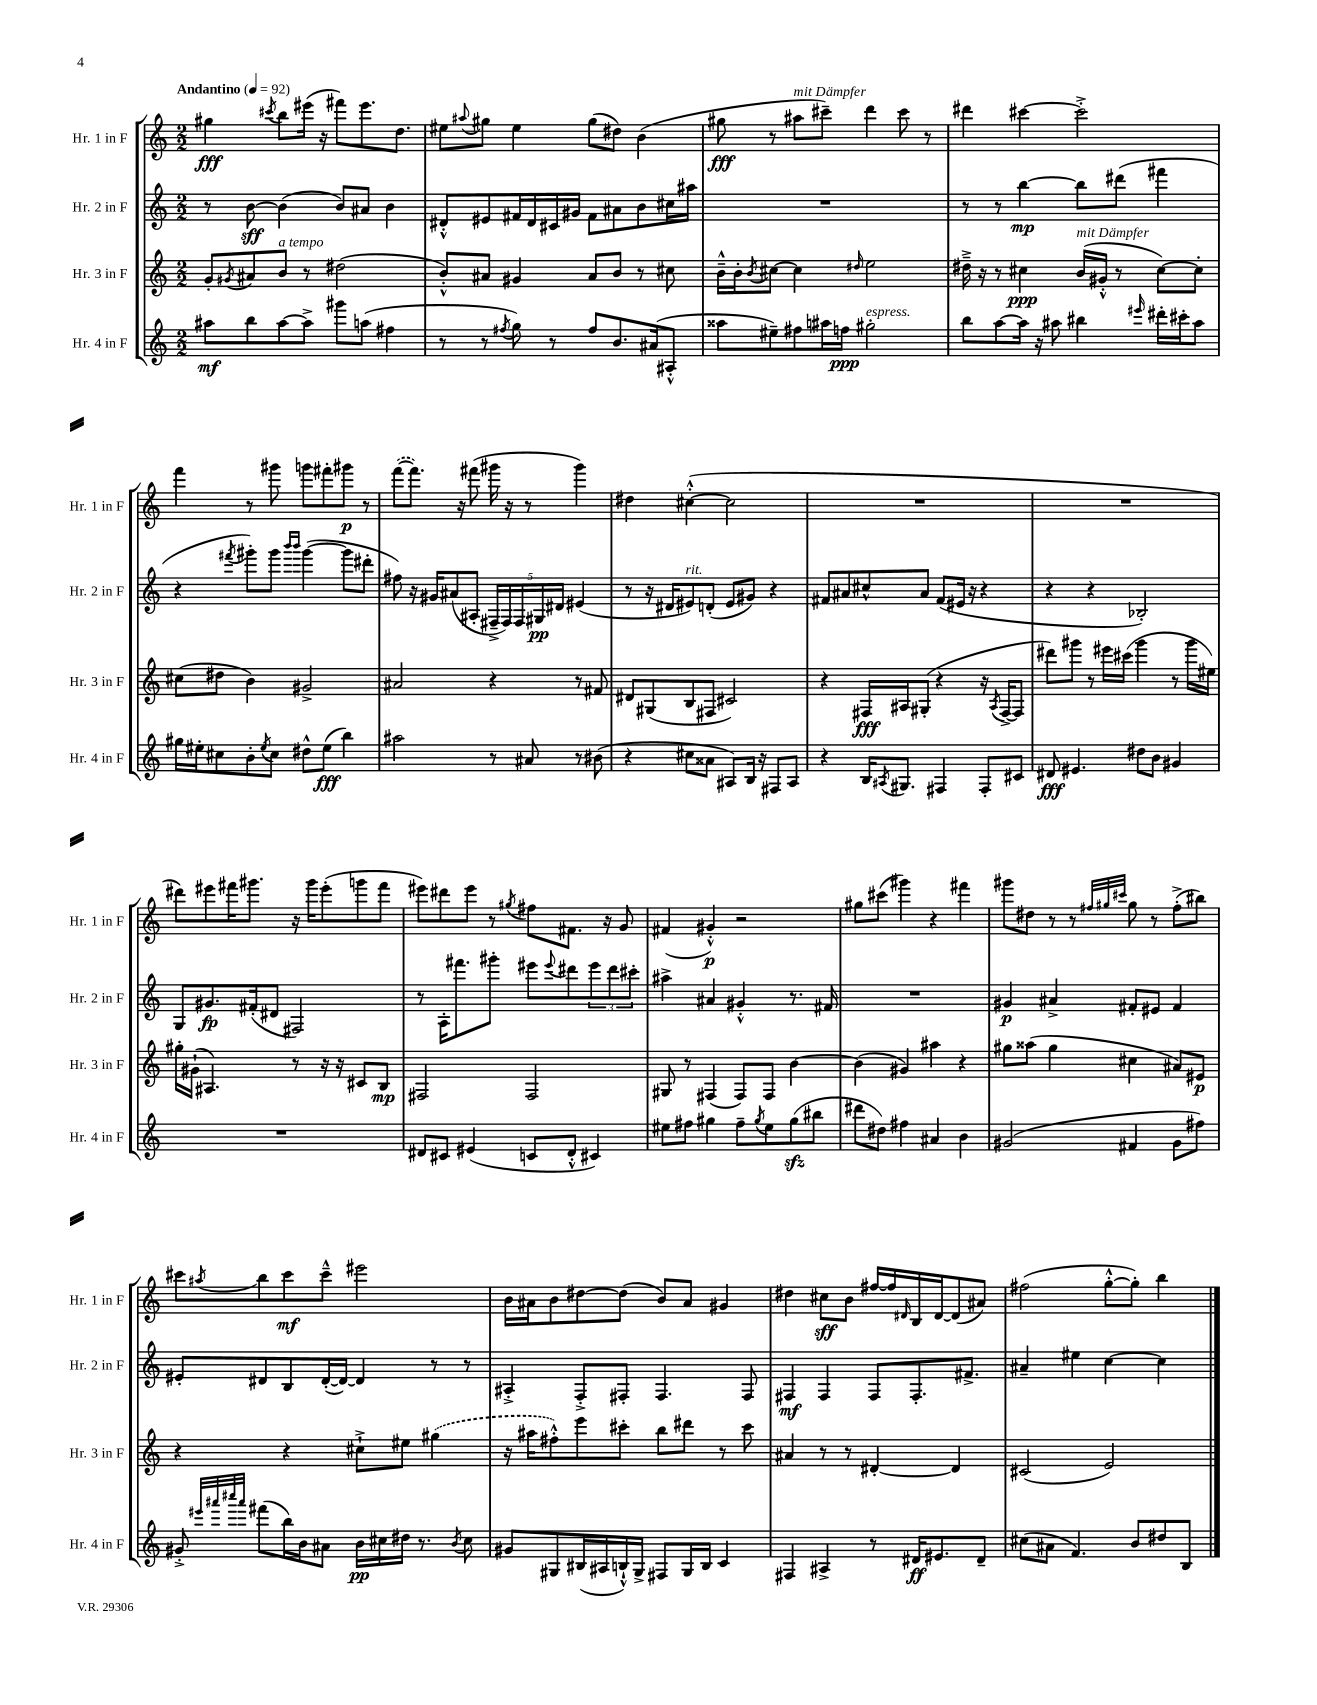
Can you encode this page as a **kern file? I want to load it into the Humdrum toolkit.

**kern	**kern	**kern	**kern
*staff4	*staff3	*staff2	*staff1
*clefG2	*clefG2	*clefG2	*clefG2
*k[]	*k[]	*k[]	*k[]
*M2/2	*M2/2	*M2/2	*M2/2
*MM92	*MM92	*MM92	*MM92
8aa#\L	8g'/L	8r	4gg#\
.	8qg#/	.	.
8bb\	8a#/	[8b\	.
.	.	.	8qccc#/
[8aa#\	8b/J	(4b\]	8bb\L
8aa#^\]J	8r	.	(16eee#\Jk
.	.	.	16r
8ggg#\L	(2dd#\	8b/L)	8fff#\L)
(8aa\J	.	8a#/J	8.eee#\
4ff#\	.	4b\	.
.	.	.	8.dd\J
=	=	=	=
8r	8b'^^/L)	8d#'^^/L	8ee#\L
.	.	.	8qqaa#/
8r	8a#/J	8e#/	8gg#\J
8qff#/	.	.	.
8gg\)	4g#/	16f#/L	4ee#\
.	.	16d#/	.
8r	.	16c#/	.
.	.	16g#/JJ	.
8ff#/L	8a#/L	8f#\L	(8gg#\L
8.b/	8b/J	8a#\	8dd#\J)
.	8r	8b\	(4b\
(16a#/k	.	.	.
8A#'^^/J	8cc#\	16cc#\L	.
.	.	16aa#\JJ	.
=	=	=	=
8aa##\L	16b~^^\LL	1r	8gg#\
.	16b'\J	.	.
.	8qb/	.	.
8ee#~\)	[8cc#\J	.	8r
8ff#\	4cc#\]	.	8aa#\L
16aa#\L	.	.	8ccc#~\J)
16ff\JJ	.	.	.
.	16qqdd#/	.	.
2gg#'\	2ee\	.	4ddd\
.	.	.	8ccc#\
.	.	.	8r
=	=	=	=
8bb\L	16dd#~^\	8r	4ddd#\
.	16r	.	.
[8aa\	8r	8r	.
16aa\]Jk	4cc#\	[4bb\	[4ccc#\
16r	.	.	.
8aa#\	.	.	.
4bb#\	(16b/LL	8bb\]L	2ccc#'^\]
.	16g#'^^/JJ	.	.
.	8r	(8ddd#\J	.
16qqeee#/	.	.	.
16ddd#'\LL	[8cc#\L)	4fff#\	.
16ccc#'\J	.	.	.
8aa#\J	8cc#'\]J	.	.
=	=	=	=
16gg#\LL	(8cc#\L	4r	4fff\
16ee#'\J	.	.	.
8cc#\	8dd#\J	.	.
.	.	8qfff#/	.
8b'\	4b\)	8ggg#'\L)	8r
8qee#/	.	.	.
8cc#\J	.	8ggg#\J	8ggg#\
.	.	16qqbbb/LL	.
.	.	16qqbbb/JJ	.
8dd#^^\L	2g#^/	([4ggg#\	8ggg\L
(8ee#\J	.	.	8fff#'\
4bb\)	.	8ggg#\]L	8ggg#\J
.	.	8ddd#'\J	8r
=	=	=	=
2aa#\	2a#/	8ff#\)	([8fff\L
.	.	16r	8.fff\]J)
.	.	16g#/LK	.
.	.	(8a#/	.
.	.	.	16r
.	.	8A#'/J	(8fff#\
8r	4r	20F#~^/LL	16ggg#\
.	.	20F#/)	.
.	.	.	16r
.	.	20F#/	.
8a#/	.	.	8r
.	.	20G#/	.
.	.	20d#/JJ	.
8r	8r	(4e#/	4ggg#\)
(8b#\	8f#/	.	.
=	=	=	=
4r	8d#/L	8r	4dd#\
.	(8G#/	16r	.
.	.	16d#/LK	.
8cc#\L	8B/	8e#/)	([4cc#'^^\
8a##\J	8F#/J	(8d'/J	.
8A#/L)	2c#/)	8e#/L	2cc#\]
16B/Jk	.	8g#/J)	.
16r	.	.	.
8F#/L	.	4r	.
8A#/J	.	.	.
=	=	=	=
4r	4r	8f#/L	1r
.	.	8a#/	.
16B/LK	16F#/LL	8cc#^^/	.
8qA#/	.	.	.
8.G#/J	16A#/J	.	.
.	(8G#'/J	8a#/J	.
4F#/	4r	(8f#/L	.
.	.	16e#/Jk	.
.	.	16r	.
8F#'/L	16r	4r	.
.	8qA#/	.	.
.	[16F#^/LK	.	.
8c#/J	8F#/]J	.	.
=	=	=	=
8d#/	8ddd#\L)	4r	1r
4.e#/	8ggg#\J	.	.
.	8r	4r	.
.	16eee#\LL	.	.
.	(16ccc#\JJ	.	.
8dd#\L	4ggg#\	2B-'/)	.
8b\J	.	.	.
4g#/	8r	.	.
.	16ggg#\LL	.	.
.	16ee#\JJ)	.	.
=	=	=	=
1r	16gg#'\LL	8G/L	8ddd#\L)
.	(16g#`\JJ	.	.
.	4.A#/)	8.g#/	8eee#\
.	.	.	16fff#\K
.	.	(16f#'/k	8.ggg#\J
.	.	8d#/J	.
.	8r	2F#/)	16r
.	.	.	16ggg#\LK
.	16r	.	(8eee#'\
.	16r	.	.
.	8c#/L	.	8ggg\
.	8B/J	.	8fff#\J
=	=	=	=
8d#/L	2F#/	8r	8eee#\L)
8c#/J	.	16A'\LK	8ddd#\
.	.	8.fff#\	.
(4e#/	.	.	8eee#\J
.	.	8ggg#'\J	8r
.	.	.	8qgg#/
8c/L	2F#/	8eee#\L	8ff#\L
.	.	8qqeee#/	.
8d#'^^/J	.	8ddd#\	8.f#\J
4c#/)	.	12eee#\	.
.	.	.	16r
.	.	12ddd#\	.
.	.	.	8g/
.	.	12ccc#'\J	.
=	=	=	=
8ee#\L	8G#/	4aa#^\	(4f#/
8ff#\J	8r	.	.
4gg#\	(4F#/	4a#/	4g#'^^/)
8ff#~\L	8F#/L)	4g#'^^/	2r
8qgg#/	.	.	.
8ee#\	8F#/J	.	.
(8gg#\	[4b\	8.r	.
8bb#\J	.	.	.
.	.	16f#/	.
=	=	=	=
8ddd#\L	(4b\]	1r	8gg#\L
8dd#\J)	.	.	(8ccc#\J
4ff#\	4g#/)	.	4ggg#\)
4a#/	4aa#\	.	4r
4b\	4r	.	4fff#\
=	=	=	=
(2g#/	8gg#\L	4g#/	8ggg#\L
.	(8aa##\J	.	8dd#\J
.	4gg#\	4a#^/	8r
.	.	.	8r
.	.	.	32qqff#/LLL
.	.	.	32qqgg#/
.	.	.	32qqccc#/JJJ
4f#/	4cc#\	8f#'/L	8gg#\
.	.	8e#/J	8r
8g#\L	8a#/L)	4f#/	(8ff#'^\L
8ff#\J)	8e#/J	.	8bb#\J)
=	=	=	=
8g#'^/	4r	8e#'/L	8ccc#\L
32qqeee#/LLL	.	.	.
32qqaaa#/	.	.	.
32qqcccc#/	.	.	.
32qqaaa#/JJJ	.	.	8qaa#/
(8fff#\L	.	8d#/	8bb\
16bb\L)	4r	8B/	8ccc#\
16b\J	.	.	.
8a#\J	.	([16d#'/L	8ccc#~^^\J
.	.	16d#/_JJ)	.
16b\LL	8cc#`^\L	4d#/]	2eee#\
16cc#\	.	.	.
16dd#\JJ	8ee#\J	.	.
8.r	.	.	.
.	(4gg#\	8r	.
8qb/	.	.	.
8cc#\	.	8r	.
=	=	=	=
8g#/L	16r	4A#'^/	16b\LL
.	16aa#\LK	.	16a#\J
8G#/	8ff#'^^\)	.	8b\
(16B#/L	8eee\	8F'^/L	[8dd#\
16A#/	.	.	.
16B`^^/)	8ccc#'\J	8F#'/J	(8dd#\]J
16G#^/JJ	.	.	.
8F#/L	8bb\L	4.F#/	8b/L)
16G#/L	8ddd#\J	.	8a#/J
16B/JJ	.	.	.
4c/	8r	.	4g#/
.	8ccc#\	8F#/	.
=	=	=	=
4F#/	4a#/	4F#/	4dd#\
4A#^/	8r	4F#/	8cc#\L
.	8r	.	8b\J
8r	[4d#'/	8F#/L	[16ff#/LL
.	.	.	16ff#/]
.	.	.	16qqd#/
16d#/LK	.	8.F#'/	16B/
8.e#/	.	.	[16d#/J
.	4d#/]	.	(8d#/]
.	.	8.f#^/J	.
8d#~/J	.	.	8a#/J)
=	=	=	=
(8cc#\L	(2c#/	4a#~/	(2ff#\
8a#\J	.	.	.
4.f/)	.	4ee#\	.
.	2e/)	[4cc\	[8gg'^^\L
8b/L	.	.	8gg'\]J)
8dd#/	.	4cc\]	4bb\
8B/J	.	.	.
==	==	==	==
*-	*-	*-	*-
